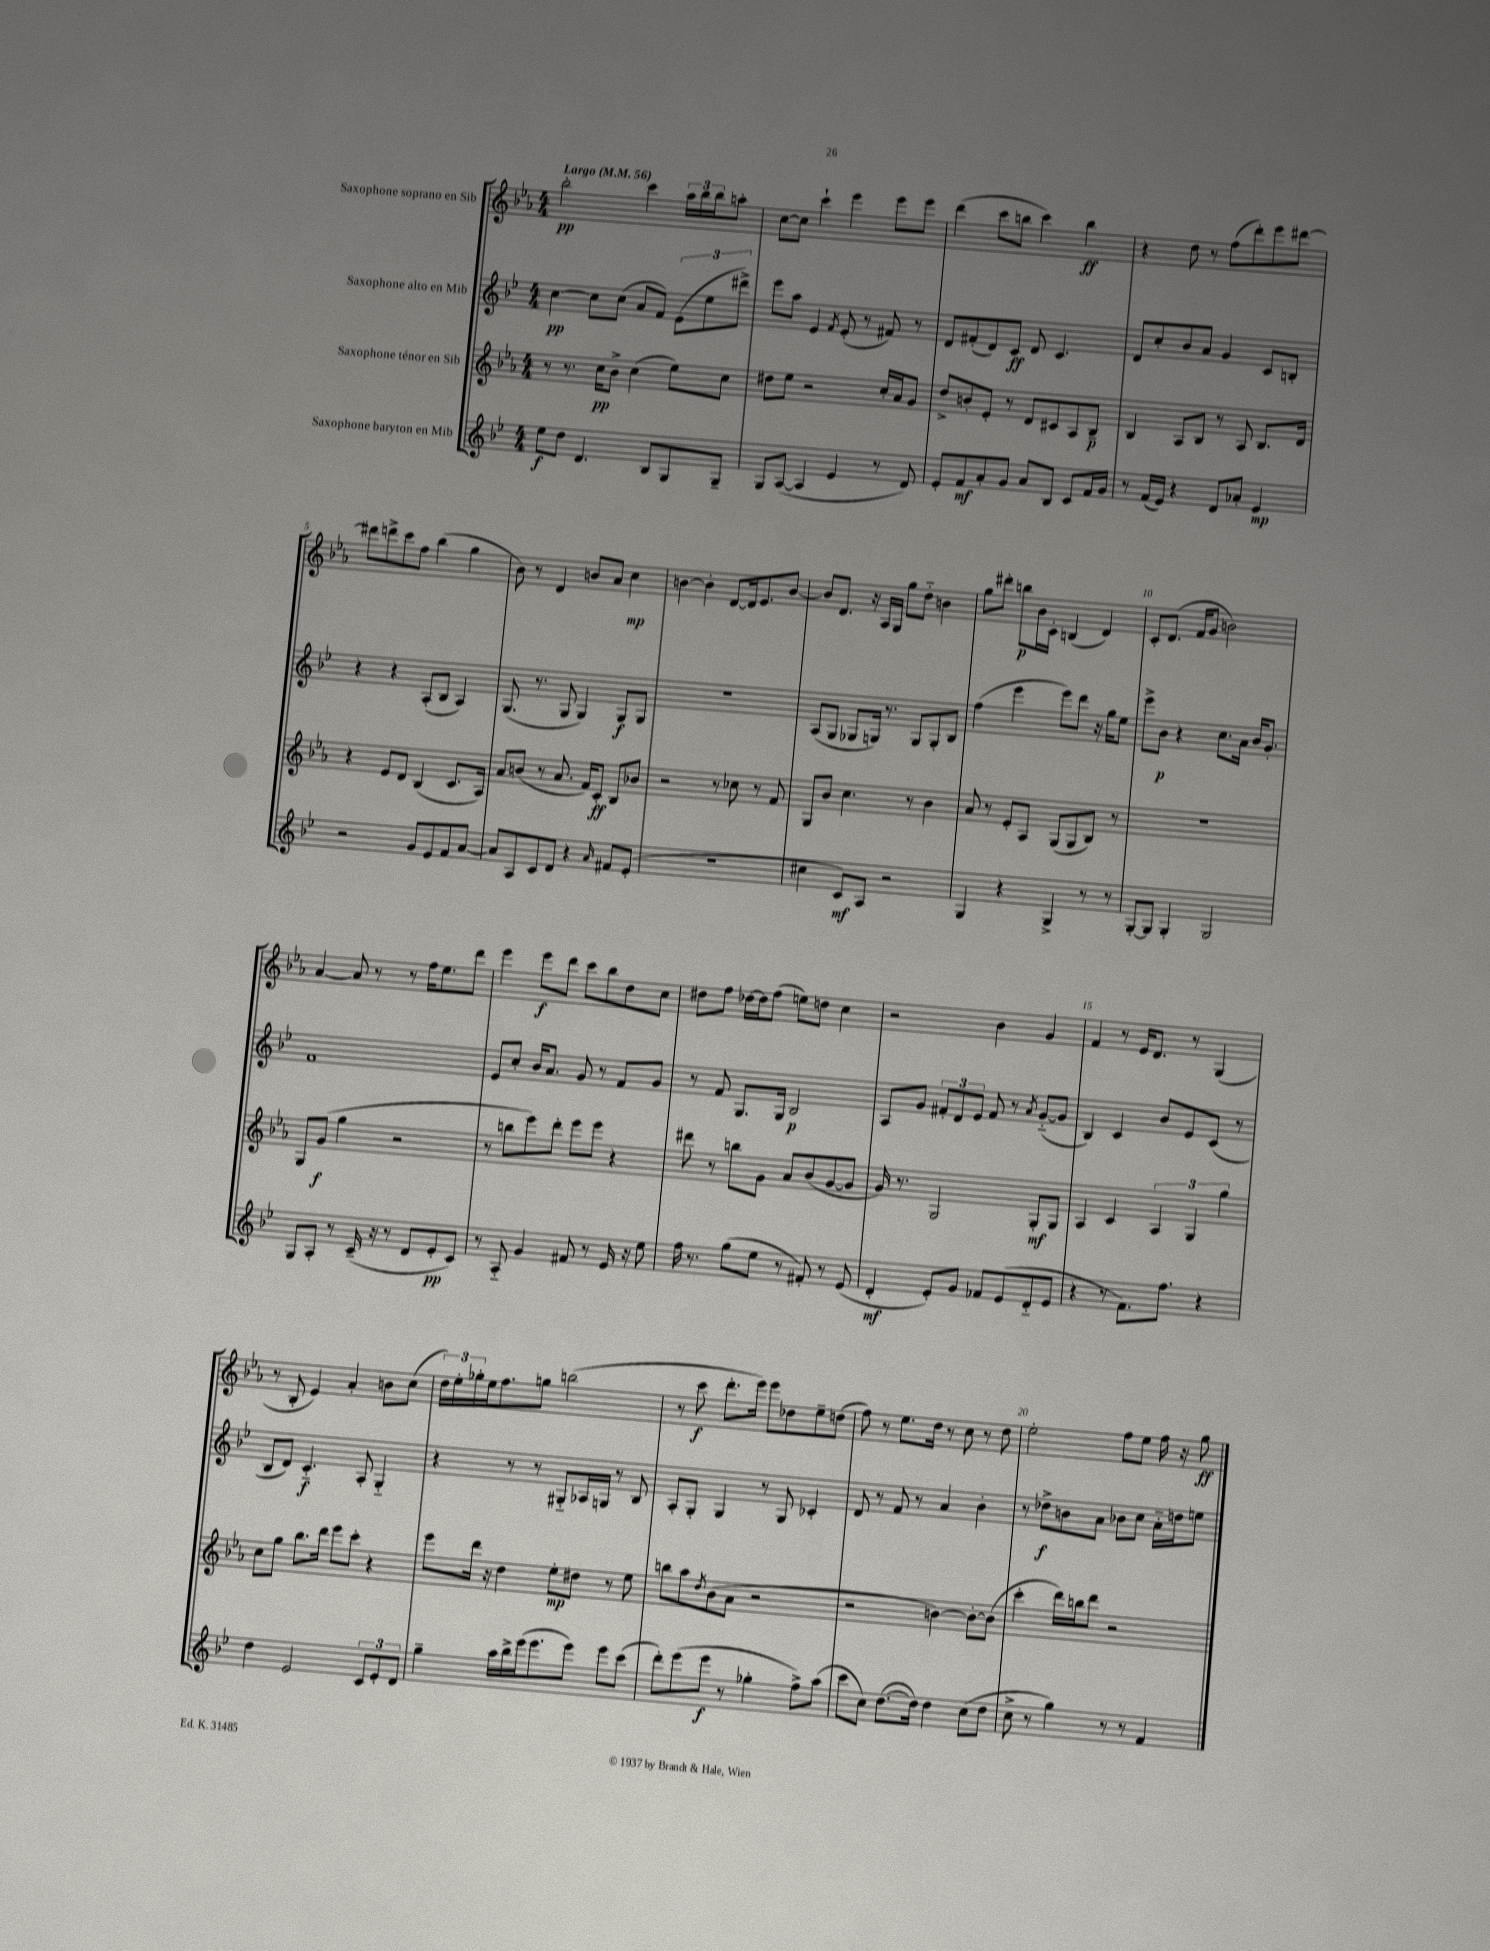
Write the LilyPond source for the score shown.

<<
\new StaffGroup <<
\new Staff = "s0" \with { instrumentName = "Saxophone soprano en Sib" } {
    \clef treble \key ees \major \numericTimeSignature \time 4/4 \tempo "Largo" 4 = 56
    bes''2-.\pp c'''4 \tuplet 3/2 { aes''16 bes''16 bes''16 } a''8-. |
    c''8~ c''8 c'''4-! ees'''4 ees'''8 ees'''8 |
    d'''4( c'''8 b''8 c'''4) b''4\ff |
    r4 d''8 r8 f''8( d'''8-.) ees'''8 dis'''8~ |
    dis'''8 d'''8-> c'''8 f''8 bes''4( g''4 |
    bes'8) r8 d'4 b'8 aes'8 c''4\mp |
    b'4~ b'4-. d'8~ d'16 ees'8. b'8~ |
    b'8 d'8. r16 aes16 g16 g''8 d''8-_ b'4 |
    g''8 dis'''8-. b''8\p bes'16 c'16-. b4( d'4) |
    c'8-. d'8.( f'16 g'8 b'2) |
    aes'4~ aes'8 r8 r8 f''16 ees''8. d'''8 |
    ees'''4 ees'''8\f d'''8 c'''8 bes''8 d''8 c''8 |
    dis''8 f''8 des''16~ des''16 f''8( e''8) d''8 c''4 |
    r2 bes'4 g'4 |
    f'4 r8 ees'16 d'8. r8 g4( |
    r8 bes8-. ees'4) aes'4-. b'8 c''8( |
    \tuplet 3/2 { d''16) ees''16-. ges''16-. } ees''16 f''8. g''8 b''2( |
    r8 c'''8\f d'''8.-. ees'''16) ees'''8 des''8 ees''8-- d''8( |
    f''8) r8 ees''8. d''16 r8 c''8 r8 d''8 |
    ees''2-. f''8 ees''8 f''16 r16 g''8\ff \bar "|." |
}
\new Staff = "s1" \with { instrumentName = "Saxophone alto en Mib" } {
    \clef treble \key bes \major \numericTimeSignature \time 4/4
    c''4~\pp c''8 c''8( a'8 f'8) \tuplet 3/2 { ees'8( ees''8 dis'''8->) } |
    ees'''8 a''8 ees'4 \acciaccatura { f'8 } ees'8-.( r8 fis'8) r8 |
    d'8 fis'8-.( d'8) c'8\ff d'8 c'4. |
    d'8 c''8-. bes'8 a'8 g'4 c'8 b8-. |
    r4 r4 a8-.( bes8 a4) |
    g8.( r8. g8 g4) g8\f g8 |
    R1 |
    a8( g8 ges8 g16) r8. g8 g8-. bes8 |
    f''4( ees'''4 ees'''8) d'''8 r16 g''16 ees''8 |
    ees'''8-> bes'8\p r4 c''8. a'16 bes'16 g'8.-. |
    f'1 |
    ees'8 c''8-. bes'16 a'8. g'8 r8 f'8 g'8 |
    r8 f'8 g8. g16 bes2\p |
    a8 g'8 \tuplet 3/2 { fis'8-. d'8 ees'8 } fis'8 r8 \acciaccatura { a'8 } g'8~-_( g'8 |
    bes4) c'4 bes'8 ees'8 c'8( r8 |
    bes8 d'8) c'4.-_\f a8-. g4-_ |
    r4 r8 r8 gis8-_ aes16 g16 r8 bes8 |
    a8-. g8-. g4 r8 g8 ces'4-. |
    d'8 r8 f'8 r8 a'4 bes'4-. |
    r8 des''8->\f b'8 a'8 bes'8 c''8 a'16-_ d''16 e''8 \bar "|." |
}
\new Staff = "s2" \with { instrumentName = "Saxophone ténor en Sib" } {
    \clef treble \key ees \major \numericTimeSignature \time 4/4
    r8 r8. c''16\pp bes'8-> c''4( ees''8) c''8 |
    dis''8 ees''8 r2 c''16-. aes'16 g'8 |
    d''8-> b'8-. ees'8-. r8 d'8 cis'8 aes8 bes8--\p |
    bes4 aes8 bes8 r8 aes8 bes8. d'16 |
    r4 ees'8 d'8 bes4( c'8. aes16) |
    aes'8 b'8( r8 aes'8. f'16) c'8-.\ff bes8 bes'8 |
    r2 r8 ces''8 r8 f'8 |
    g8 bes'8 c''4. r8 bes'4 |
    aes'8 r8 ees'8-. aes8 g8( g8 bes8) r8 |
    R1 |
    g8 g'8\f( g''4 r2 |
    r8 b''8 ees'''8) d'''8-. ees'''8 ees'''8 r4 |
    dis'''8 r8 b''8 g'8 aes'8 bes'8( g'8~ g'8 |
    g'16) r8. g2 g8-.\mf g8 |
    aes4 c'4 \tuplet 3/2 { aes4 g4 g''4 } |
    c''8 g''8 bes''8. d'''16 ees'''8 c'''8-. r4 |
    ees'''8 d'''16 r16 d''4 ees''8-.\mp dis''8 r8 ees''8 |
    b''8 aes''8 \acciaccatura { d''8 } bes'8( aes'8 r2 |
    r2 b'4~) b'8~-. b'8( |
    c'''4-. d'''16) b''16 d'''8 r2 \bar "|." |
}
\new Staff = "s3" \with { instrumentName = "Saxophone baryton en Mib" } {
    \clef treble \key bes \major \numericTimeSignature \time 4/4
    ees''8\f d''8 d'4. bes8 g8 g8-- |
    g8 a8~( a4 ees'4 r8 d'8) |
    ees'8-. f'8\mf a'8-. g'8 a'8 bes8 c'8 f'16 g'16 |
    r8 f'16( ees'16) r4 d'8 aes'8-. ees'4\mp |
    r2 g'8 ees'8 f'8 a'8~ |
    a'8 a8 c'8 d'8 r4 \grace { a'16 } fis'8 ees'8-.( |
    r1 |
    cis''4 c'8\mf) a8 r2 |
    g4 r4 g4-> r8 r8 |
    g8~-. g8 g4-. g2 |
    g8 a8-. r8 c'16--( r16 r8 d'8 ees'8-.\pp c'8) |
    r8 a8-_ g'4 fis'8 r8 ees'16 r16 ees''8 |
    f''16 r8. g''8( ees''8 r8 fis'8-.) r8 ees'8( |
    d'4-.\mf ees'8-.) g'8 fes'8 ees'8( d'8-_ ees'8 |
    r4 r8 f'8.) f''8. r4 |
    d''4 ees'2 \tuplet 3/2 { c'8 ees'8-. d'8 } |
    g''4-- a''16 bes''16-> ees'''16( ees'''8. ees'''8) ees'''8 c'''8( |
    d'''8-.) ees'''8( ees'''8\f r8 ges''4-. f''8->) a''8( |
    c'''8 c''8) d''8.~( d''16) d''4 c''8( d''8 |
    c''8-> r8 g''4) r8 r8 f'4 \bar "|." |
}
>>
>>
\layout { \context { \Score \override BarNumber.break-visibility = ##(#f #t #t) barNumberVisibility = #(every-nth-bar-number-visible 5) } }
